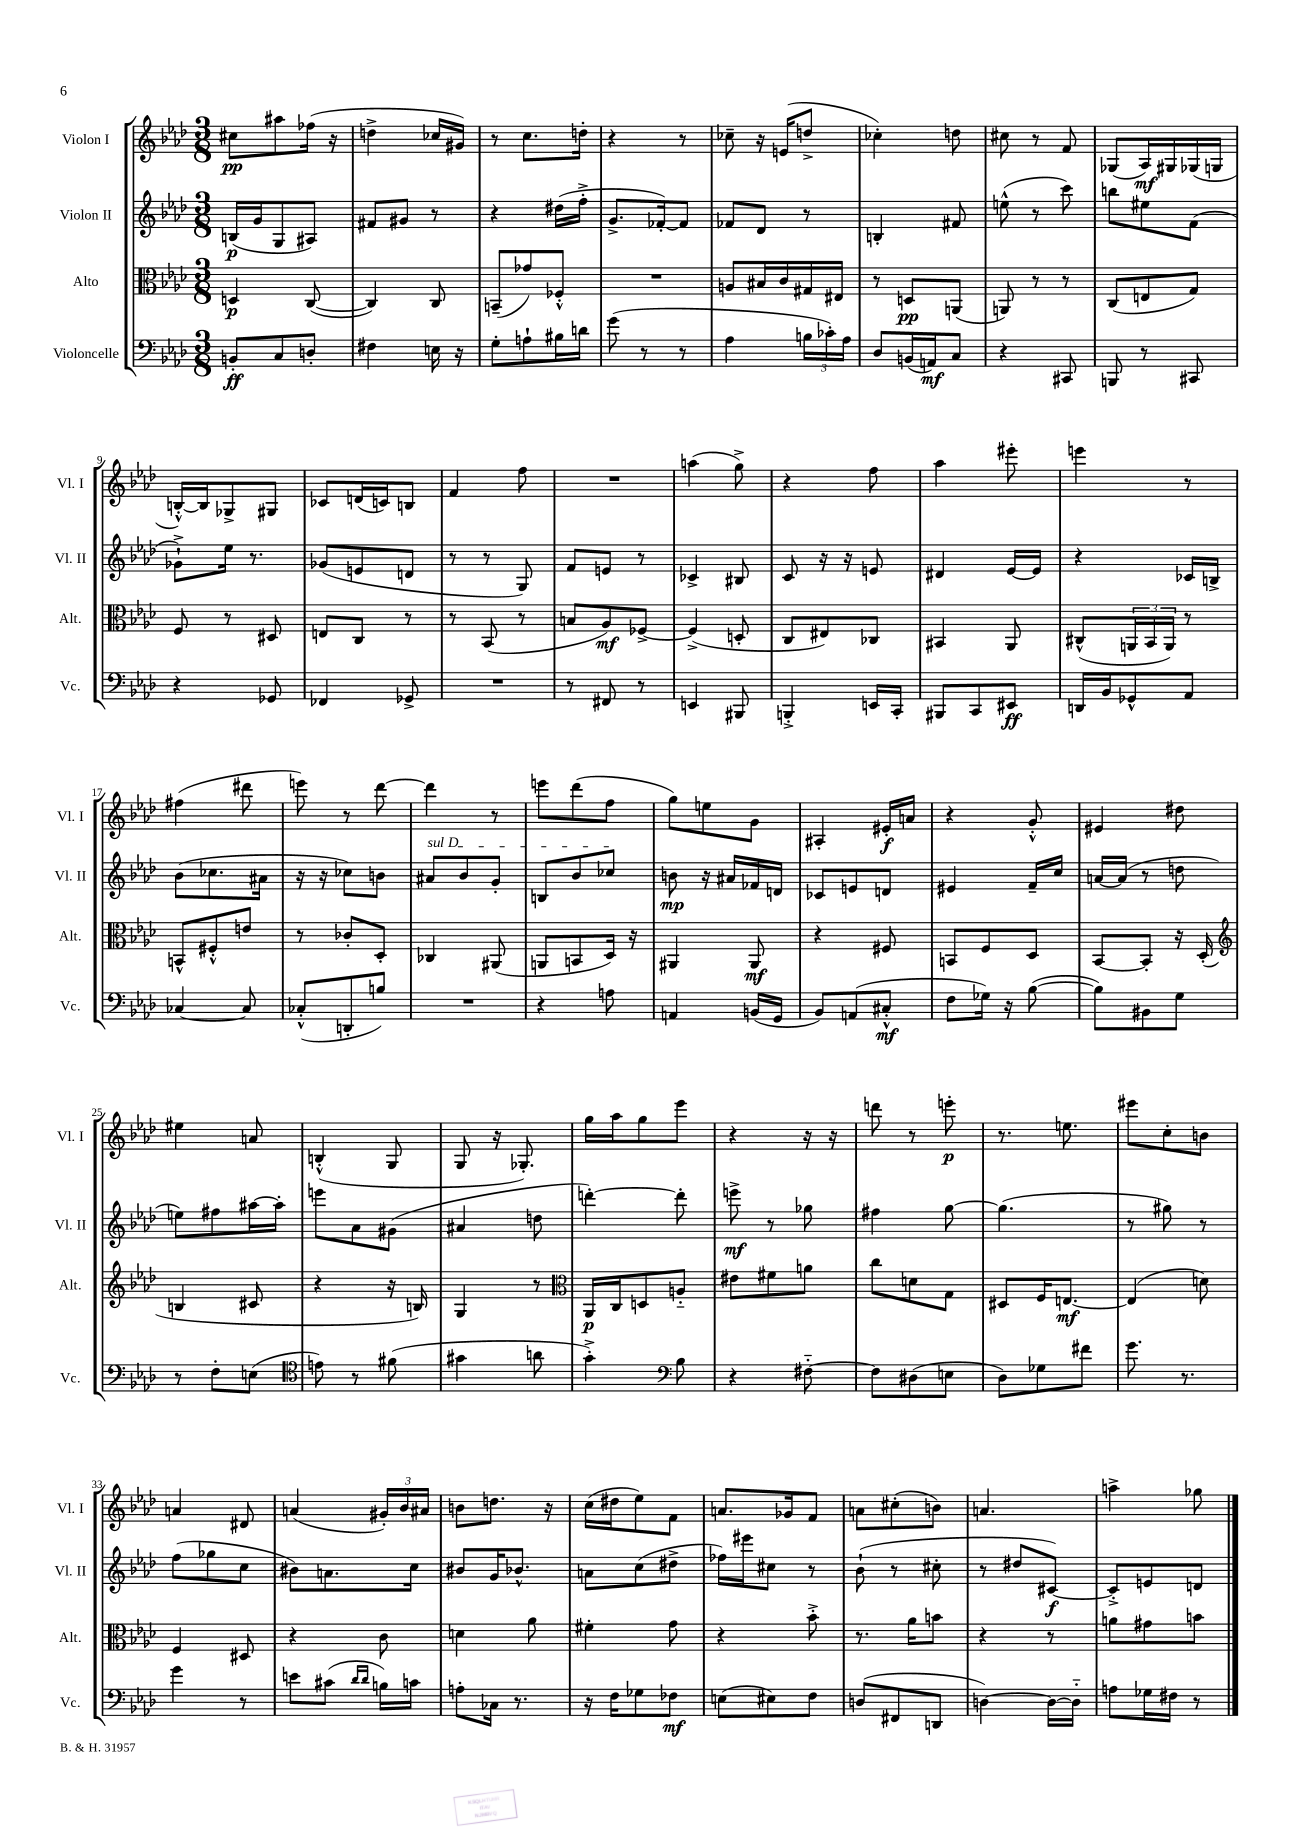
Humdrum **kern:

**kern	**kern	**kern	**kern
*staff4	*staff3	*staff2	*staff1
*clefF4	*clefC3	*clefG2	*clefG2
*k[b-e-a-d-]	*k[b-e-a-d-]	*k[b-e-a-d-]	*k[b-e-a-d-]
*M3/8	*M3/8	*M3/8	*M3/8
8BB'/L	4D/	(16B/LL	8cc#\L
.	.	16g/J	.
8C/	.	8G/	8aa#\
8D'/J	([8C/	8A#/J)	(16ff-\Jk
.	.	.	16r
=	=	=	=
4F#\	4C/])	8f#/L	4dd^\
.	.	8g#/J	.
16E\	8C/	8r	16cc-/LL
16r	.	.	16g#/JJ)
=	=	=	=
8G'\L	(8BB~/L	4r	8r
8A`\	8g-/)	.	8.cc\L
16B#\L	8F-'^^/J	(16dd#\LL	.
16d\JJ	.	16ff'^\JJ	16dd'\Jk
=	=	=	=
(8g\	4.r	8.g^/L	4r
8r	.	.	.
.	.	[16f-'/k)	.
8r	.	8f-/]J	8r
=	=	=	=
4A-\	8A/L	8f-/L	8cc-~\
.	16B#/L	8d-/J	16r
.	16c/	.	(16e/LK
24B\LL	16G#/	8r	8dd^/J
24c-'\)	.	.	.
.	16E#/JJ	.	.
24A-\JJ	.	.	.
=	=	=	=
8D-/L	8r	4B'/	4cc-'\)
(16BB/L	8D/L	.	.
16AA/J)	.	.	.
8C/J	(8AA/J	8f#/	8dd\
=	=	=	=
4r	8AA/)	(8ee^^\	8cc#\
.	8r	8r	8r
8CC#/	8r	8ccc\)	8f/
=	=	=	=
8BBB/	(8C/L	8bb\L	(8G-/L
8r	8E/	8ee#\	16A-/L)
.	.	.	16G#/
8CC#/	8G/J)	(8f\J	(16G-/
.	.	.	16G/JJ
=	=	=	=
4r	8F/	8g-`^\L)	[16B'^^/LL)
.	.	.	16B/]J
.	8r	16ee-\Jk	8G-^/
.	.	8.r	.
8GG-/	8D#/	.	8G#/J
=	=	=	=
4FF-/	8E/L	(8g-/L	8c-/L
.	8C/J	8e/	(16d/L
.	.	.	16c/J)
8GG-^/	8r	8d/J	8B/J
=	=	=	=
4.r	8r	8r	4f/
.	(8BB-/	8r	.
.	8r	8G/)	8ff\
=	=	=	=
8r	8B/L	8f/L	4.r
8FF#/	8A-/)	8e/J	.
8r	[8F-^/J	8r	.
=	=	=	=
4EE/	(4F-^/]	4c-^/	(4aa\
8BBB#/	8D'/	8B#/	8gg^\)
=	=	=	=
4BBB'^/	8C/L	8c/	4r
.	8E#/)	16r	.
.	.	16r	.
16EE/LL	8C-/J	8e/	8ff\
16CC'/JJ	.	.	.
=	=	=	=
8BBB#/L	4BB#/	4d#/	4aa-\
8CC/	.	.	.
8EE#/J	8AA-/	[16e-/LL	8eee#'\
.	.	16e-/]JJ	.
=	=	=	=
16DD/LL	(8C#^^/L	4r	4eee\
16BB-/J	.	.	.
8GG-^^/	24AA/L	.	.
.	24BB-/	.	.
.	24AA/JJ)	.	.
8AA-/J	8r	16c-/LL	8r
.	.	16B^/JJ	.
=	=	=	=
[4C-/	8BB^^/L	(8b-\L	(4ff#\
.	8F#'^^/	8.cc-\	.
8C-/]	8e/J	.	8ddd#\
.	.	16a#\Jk	.
=	=	=	=
(8C-'^^/L	8r	16r	8eee\)
.	.	16r	.
8DD'/	8c-'/L	8cc-\L)	8r
8B/J)	8D-'/J	8b\J	[8ddd-\
=	=	=	=
4.r	4C-/	8a#/L	4ddd-\]
.	.	8b-/	.
.	(8AA#/	8g'/J	8r
=	=	=	=
4r	8AA/L	8B/L	8eee\L
.	8BB/	8b-/	(8ddd-\
8A\	16D-/Jk)	8cc-/J	8ff\J
.	16r	.	.
=	=	=	=
4AA/	4AA#/	8b\	8gg\L)
.	.	16r	8ee\
.	.	16a#/LL	.
(16BB/LL	8AA#/	16f-/	8g\J
16GG/JJ	.	16d/JJ	.
=	=	=	=
8BB-/L)	4r	8c-/L	4A#'/
(8AA/	.	8e/	.
8C#'^^/J	8F#/	8d/J	16e#'/LL
.	.	.	16a/JJ
=	=	=	=
8F\L	8BB/L	4e#/	4r
16G-\Jk)	8F/	.	.
16r	.	.	.
([8B-\	8D-/J	16f~/LL	8g'^^/
.	.	16cc/JJ	.
=	=	=	=
8B-\]L)	[8BB-/L	[16a/LL	4e#/
.	.	(16a/]JJ	.
8BB#\	8BB-'/]J	8r	.
8G\J	16r	8dd\	8dd#\
.	(16D-'/	.	.
=	=	=	=
*	*clefG2	*	*
8r	4B/	8ee\L)	4ee#\
8F'\L	.	8ff#\	.
(8E\J	8c#/	[16aa#\L	8a/
.	.	16aa#'\]JJ	.
=	=	=	=
*clefC4	*	*	*
8e\)	4r	8eee\L	(4B'^^/
8r	.	8a-\	.
(8f#\	16r	(8g#\J	8G/
.	16B/)	.	.
=	=	=	=
4g#\	4G/	4a#/	8G/
.	.	.	16r
.	.	.	8.G-'/)
8a\	8r	8dd\	.
=	=	=	=
*	*clefC3	*	*
4g'^\)	16AA-/LL	[4ddd'\)	16gg\LL
.	16C/J	.	16aa-\J
.	8D/	.	8gg\
*clefF4	*	*	*
8B-\	8A'~/J	8ddd'\]	8eee-\J
=	=	=	=
4r	8e#\L	8eee^\	4r
.	8f#\	8r	.
[8F#'~\	8a\J	8gg-\	16r
.	.	.	16r
=	=	=	=
8F#\]L	8cc\L	4ff#\	8ddd\
(8D#\	8d\	.	8r
8E\J	8G\J	[8gg\	8eee'\
=	=	=	=
8D-\L)	8D#/L	(4.gg\]	8.r
8G-\	16F/K	.	.
.	[8.E/J	.	8.ee\
8f#\J	.	.	.
=	=	=	=
8.g\	(4E/]	8r	8eee#\L
.	.	8gg#\)	8cc'\
8.r	.	.	.
.	8d\)	8r	8b\J
=	=	=	=
4g\	4F/	(8ff\L	4a/
.	.	8gg-\	.
8r	8D#/	8cc\J	8d#/
=	=	=	=
8e\L	4r	8b#\L)	(4a/
(8c#\J	.	8.a\	.
16qqd-/LL	.	.	.
16qqd-/JJ	.	.	.
16B\LL)	8c\	.	24g#'/LL)
.	.	.	24b-/
16c\JJ	.	16cc\Jk	.
.	.	.	24a#/JJ
=	=	=	=
8A'\L	4d\	8b#/L	8b\L
16C-\Jk	.	16g/K	8.dd\J
8.r	.	8.b-^^/J	.
.	8a-\	.	.
.	.	.	16r
=	=	=	=
16r	4f#'\	8a\L	(16cc\LL
16F\LK	.	.	16dd#\J
8G-\	.	(8cc\	8ee-\)
8F-\J	8g\	8dd#^\J	8f\J
=	=	=	=
(8E\L	4r	16ff-\LL)	8.a/L
.	.	16eee#\J	.
8E#\)	.	8cc#\J	.
.	.	.	16g-/k
8F\J	8b-'^\	8r	8f/J
=	=	=	=
(8D/L	8.r	(8b-`\	8a\L
8FF#/	.	8r	(8cc#'\
.	16a-\LK	.	.
8DD/J	8b\J	8cc#'\	8b\J)
=	=	=	=
[4D\)	4r	8r	4.a/
.	.	8dd#/L	.
16D\_LL	8r	[8c#/J)	.
16D'~\]JJ	.	.	.
=	=	=	=
8A\L	8a\L	8c#'^/]L	4aa^\
16G-\L	8g#\	8e/	.
16F#\JJ	.	.	.
8r	8b\J	8d/J	8gg-\
==	==	==	==
*-	*-	*-	*-
